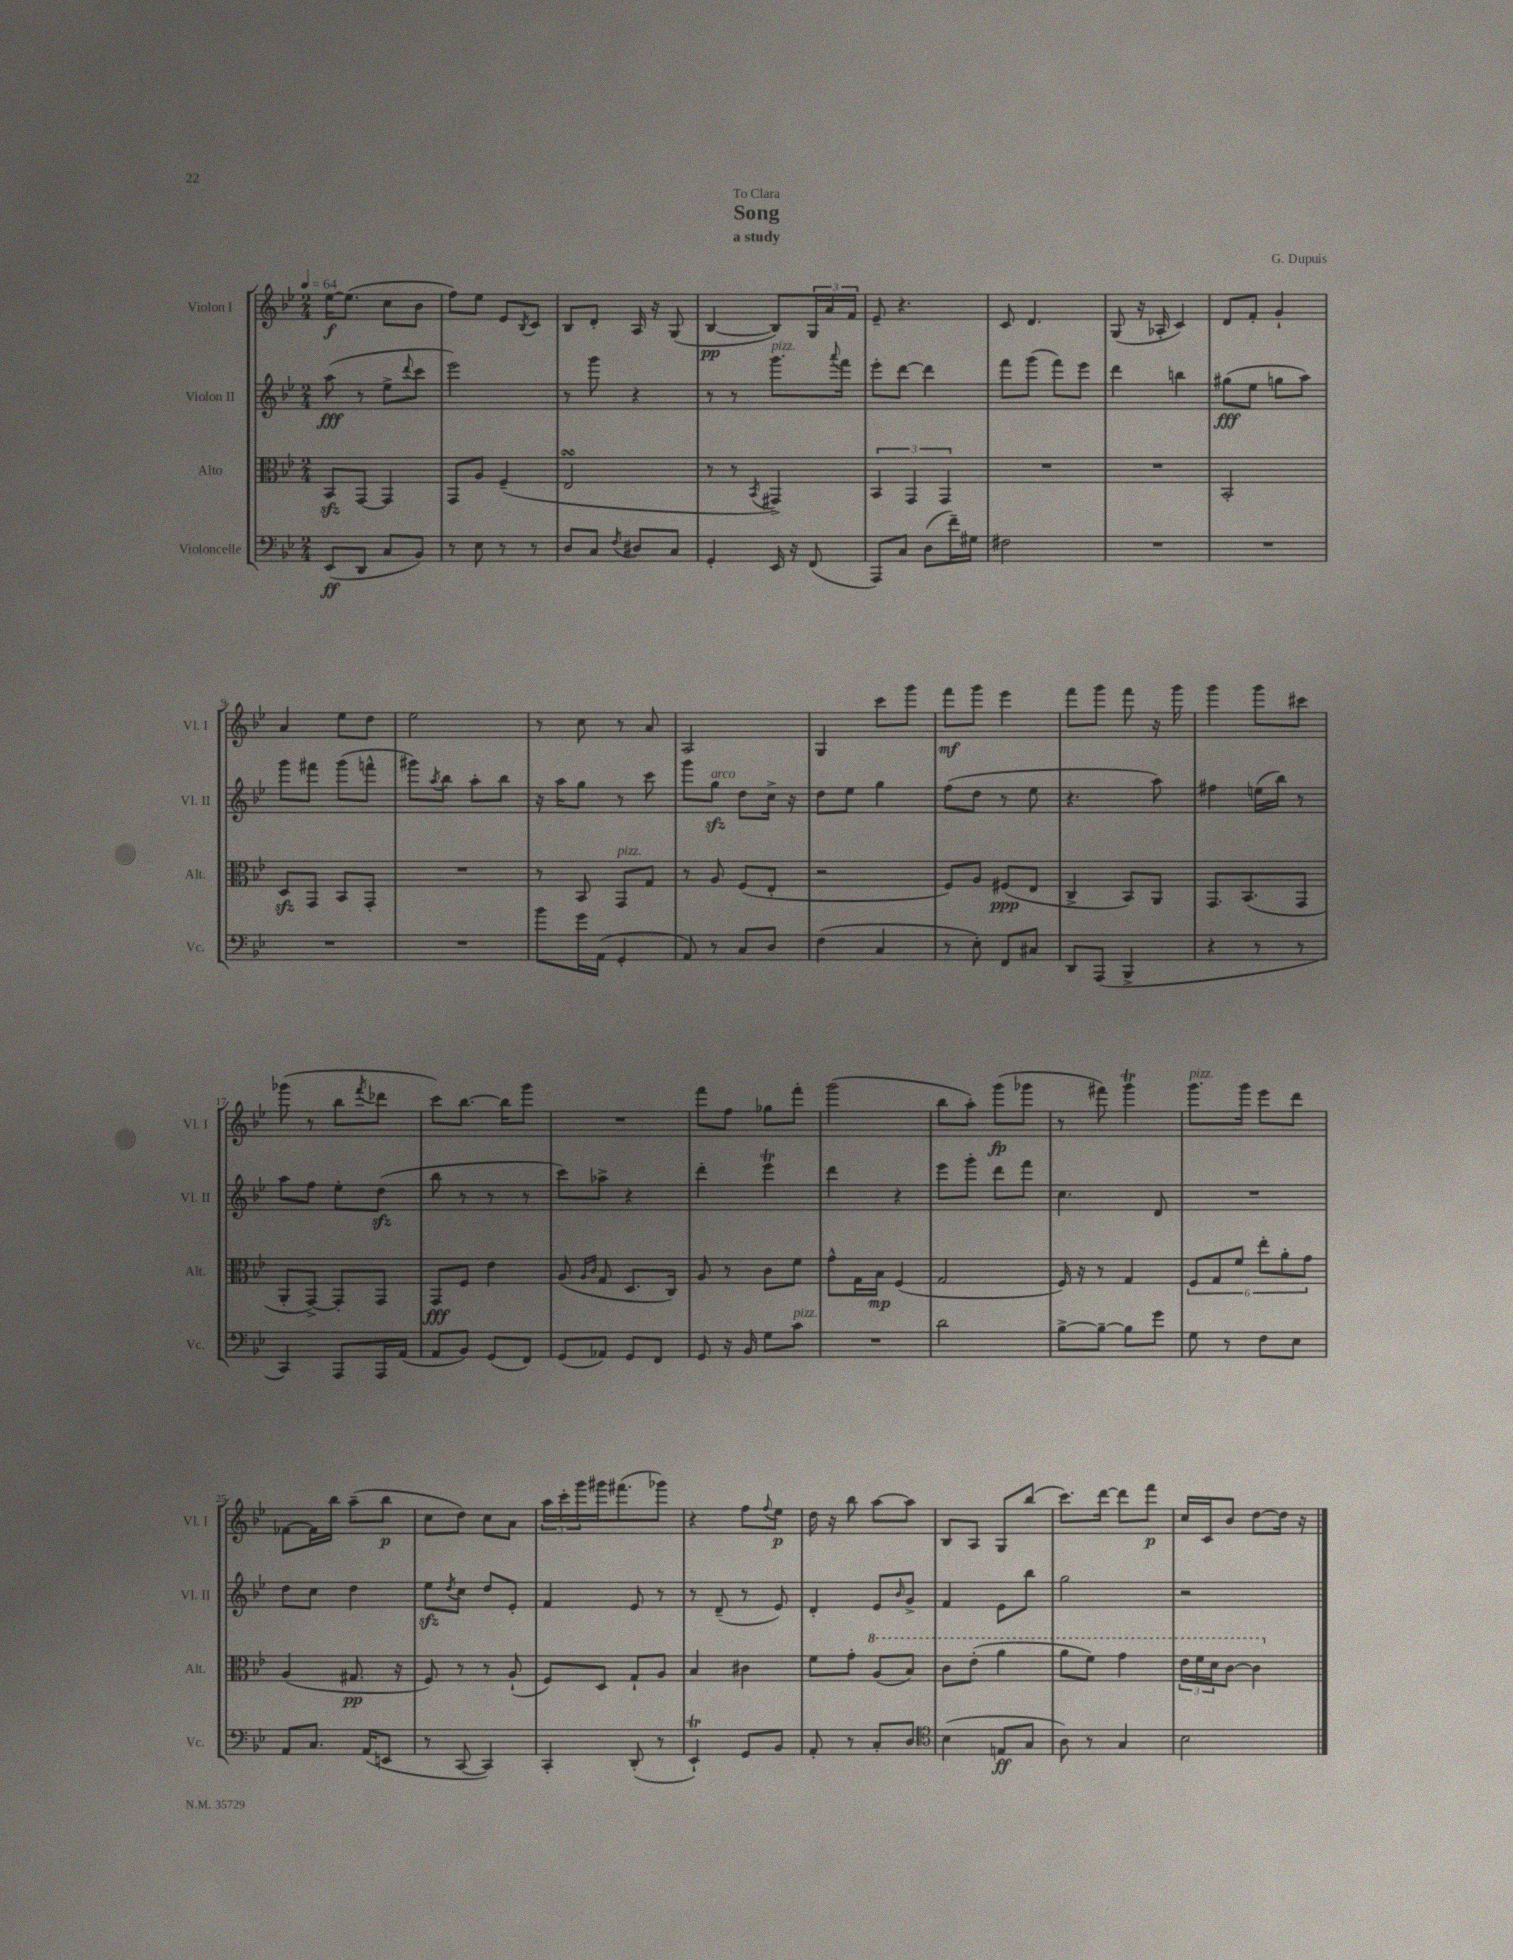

**kern	**dynam	**kern	**dynam	**kern	**dynam	**kern	**dynam
*part4	*part4	*part3	*part3	*part2	*part2	*part1	*part1
*staff4	*staff4	*staff3	*staff3	*staff2	*staff2	*staff1	*staff1
*I"Violoncelle	*	*I"Alto	*	*I"Violon II	*	*I"Violon I	*
*I'Vc.	*	*I'Alt.	*	*I'Vl. II	*	*I'Vl. I	*
*clefF4	*	*clefC3	*	*clefG2	*	*clefG2	*
*k[b-e-]	*	*k[b-e-]	*	*k[b-e-]	*	*k[b-e-]	*
*M2/4	*	*M2/4	*	*M2/4	*	*M2/4	*
*MM64	*	*MM64	*	*MM64	*	*MM64	*
=1	=1	=1	=1	=1	=1	=1	=1
(8EE-/L	ff	8BB-zz/L	.	(8aa\	fff	[16ee-\KL	f
.	.	.	.	.	.	(8.ee-\J]	.
8DD/J	.	[8GG/J	.	8r	.	.	.
8C/L	.	4GG/]	.	8ee-^\L	.	8cc\L	.
.	.	.	.	8qqddd/	.	.	.
8BB-/J)	.	.	.	8ccc\J	.	8b-\J	.
=2	=2	=2	=2	=2	=2	=2	=2
8r	.	8GG/L	.	2eee-\)	.	8ff\L)	.
8E-\	.	8A/J	.	.	.	8ee-\J	.
8r	.	(4F~/	.	.	.	8e-/L	.
.	.	.	.	.	.	8qB-/	.
8r	.	.	.	.	.	8c/J	.
=3	=3	=3	=3	=3	=3	=3	=3
8D/L	.	2E-sSSs/	.	8r	.	8B-/L	.
8C/J	.	.	.	8ggg\	.	8d'/J	.
8qF/	.	.	.	.	.	.	.
8D#X/L	.	.	.	4r	.	16A/	.
.	.	.	.	.	.	16r	.
8C/J	.	.	.	.	.	(8G/	.
=4	=4	=4	=4	=4	=4	=4	=4
4GG'/	.	8r	.	8r	.	[4B-/	pp
.	.	8r	.	8r	.	.	.
.	.	8qBB-/	.	.	.	.	.
!	!	!	!	!LO:TX:a:i:t=pizz.	!	!	!
16EE-/	.	4GG#X^/)	.	8.ggg\L	.	8B-/L])	.
16r	.	.	.	.	.	.	.
(8FF/	.	.	.	.	.	24G/L	.
.	.	.	.	.	.	24a/	.
.	.	.	.	8qqaaa/	.	.	.
.	.	.	.	16fff\Jk	.	.	.
.	.	.	.	.	.	24f/JJ	.
=5	=5	=5	=5	=5	=5	=5	=5
8AAA/L)	.	6BB-/	.	8eee-'\L	.	8e-~/	.
8C/J	.	.	.	[8ddd\J	.	4.r	.
.	.	6GG/	.	.	.	.	.
(8D\L	.	.	.	4ddd\]	.	.	.
.	.	6GG/	.	.	.	.	.
16f~\L)	.	.	.	.	.	.	.
16G#X\JJ	.	.	.	.	.	.	.
=6	=6	=6	=6	=6	=6	=6	=6
2F#X\	.	2r	.	8fff\L	.	8c/	.
.	.	.	.	(8ggg\J	.	4.d/	.
.	.	.	.	8fff\L)	.	.	.
.	.	.	.	8eee-\J	.	.	.
=7	=7	=7	=7	=7	=7	=7	=7
2r	.	2r	.	4ddd\	.	(8G/	.
.	.	.	.	.	.	16r	.
.	.	.	.	.	.	16A-X'/	.
.	.	.	.	4bbn\	.	4c/)	.
=8	=8	=8	=8	=8	=8	=8	=8
2r	.	2BB-'/	.	(8gg#X\L	fff	8d/L	.
.	.	.	.	8ee-\J	.	8f'/J	.
.	.	.	.	8ggn\L	.	4g`/	.
.	.	.	.	8aa\J)	.	.	.
!!LO:LB:g=z
=9	=9	=9	=9	=9	=9	=9	=9
2r	.	8Dzz/L	.	8ggg\L	.	4a/	.
.	.	8GG/J	.	8fff#X\J	.	.	.
.	.	8BB-/L	.	(8ggg\L	.	8ee-\L	.
.	.	8GG'/J	.	8fffn^^\J	.	8dd\J	.
=10	=10	=10	=10	=10	=10	=10	=10
2r	.	2r	.	8ggg#X\L)	.	2ee-\	.
.	.	.	.	8qaa/	.	.	.
.	.	.	.	8bb-\J	.	.	.
.	.	.	.	8aa'\L	.	.	.
.	.	.	.	8bb-\J	.	.	.
=11	=11	=11	=11	=11	=11	=11	=11
8b-\L	.	8r	.	16r	.	8r	.
.	.	.	.	16aa\KL	.	.	.
16g\L	.	8BB-/	.	8gg\J	.	8cc\	.
(16AA\JJ	.	.	.	.	.	.	.
!	!	!LO:TX:a:i:t=pizz.	!	!	!	!	!
4GG'/	.	8GG/L	.	8r	.	8r	.
.	.	8G/J	.	8ccc\	.	8a/	.
=12	=12	=12	=12	=12	=12	=12	=12
8AA/)	.	8r	.	8ggg\L	.	2A/	.
!	!	!	!	!LO:TX:a:i:t=arco	!	!	!
8r	.	8A/	.	8ggzz\J	.	.	.
8C/L	.	(8F/L	.	8dd\L	.	.	.
8D/J	.	8E-'/J	.	16cc^\Jk	.	.	.
.	.	.	.	16r	.	.	.
=13	=13	=13	=13	=13	=13	=13	=13
(4F\	.	2r	.	8dd\L	.	4G/	.
.	.	.	.	8ee-\J	.	.	.
4C/	.	.	.	4gg\	.	8ccc\L	.
.	.	.	.	.	.	8ggg\J	.
=14	=14	=14	=14	=14	=14	=14	=14
8r	.	8F/L)	.	(8ff\L	.	8fff\L	mf
8E-'\)	.	8A/J	.	8dd\J	.	8ggg\J	.
8FF/L	.	(8F#X/L	ppp	8r	.	4eee-\	.
8C#X/J	.	8E-/J	.	8ee-\	.	.	.
=15	=15	=15	=15	=15	=15	=15	=15
8DD/L	.	4C^/	.	4.r	.	8fff\L	.
(8AAA/J	.	.	.	.	.	8ggg\J	.
4BBB-^/	.	8BB-/L)	.	.	.	8fff\	.
.	.	8AA/J	.	8aa\)	.	16r	.
.	.	.	.	.	.	16ggg\	.
=16	=16	=16	=16	=16	=16	=16	=16
4r	.	8.GG/L	.	4ff#X\	.	4ggg\	.
.	.	(8.BB-/	.	.	.	.	.
8r	.	.	.	(16een\LL	.	8ggg\L	.
.	.	.	.	16bb-\JJ)	.	.	.
8r	.	8GG/J	.	8r	.	8ccc#X\J	.
!!LO:LB:g=z
=17	=17	=17	=17	=17	=17	=17	=17
4CC/)	.	8AA'/L	.	8aa\L	.	(8ggg-X\	.
.	.	[8GG^/J)	.	8ff\J	.	8r	.
8AAA/L	.	8GG'/L]	.	8ee-'\L	.	8bb-\L	.
.	.	.	.	.	.	8qfff/	.
16AAA/L	.	8GG/J	.	(8ddzz\J	.	8ddd-X\J	.
(16AA/JJ	.	.	.	.	.	.	.
=18	=18	=18	=18	=18	=18	=18	=18
8AA/L	.	8GG/L	fff	8bb-\	.	8ccc\L)	.
8BB-/J)	.	8F/J	.	8r	.	[8.bb-\J	.
(8GG/L	.	4e-\	.	8r	.	.	.
.	.	.	.	.	.	16bb-\KL]	.
8FF/J)	.	.	.	8r	.	8ggg\J	.
=19	=19	=19	=19	=19	=19	=19	=19
(8GG/L	.	(8A/	.	8ccc\L)	.	2r	.
.	.	16qqA/LL	.	.	.	.	.
.	.	16qqc/JJ	.	.	.	.	.
8AA-X/J)	.	8G/	.	8aa-X^\J	.	.	.
8GG/L	.	8.D/L	.	4r	.	.	.
8FF/J	.	.	.	.	.	.	.
.	.	16C/Jk)	.	.	.	.	.
=20	=20	=20	=20	=20	=20	=20	=20
8GG/	.	8A/	.	4ddd'\	.	8fff\L	.
16r	.	8r	.	.	.	8ff\J	.
16BB-/	.	.	.	.	.	.	.
8G\L	.	8c\L	.	4eee-T\	.	8gg-X\L	.
!LO:TX:a:i:t=pizz.	!	!	!	!	!	!	!
8c\J	.	8f\J	.	.	.	8fff'\J	.
=21	=21	=21	=21	=21	=21	=21	=21
2r	.	8g^^\L	.	4ddd\	.	(2ggg\	.
.	.	16G\L	.	.	.	.	.
.	.	16B-\JJ	mp	.	.	.	.
.	.	(4F/	.	4r	.	.	.
=22	=22	=22	=22	=22	=22	=22	=22
2d\	.	2G/	.	8eee-\L	.	8bb-\L	.
.	.	.	.	8ggg'\J	.	8aa'\J)	.
.	.	.	.	8ddd\L	.	(8ggg\L	fp
.	.	.	.	8fff\J	.	8ggg-X\J	.
=23	=23	=23	=23	=23	=23	=23	=23
[8B-^\L	.	16F/)	.	4.cc\	.	8r	.
.	.	16r	.	.	.	.	.
8B-~\J_	.	8r	.	.	.	8fff#X\)	.
8B-\L]	.	4G/	.	.	.	4gggT\	.
8g\J	.	.	.	8d/	.	.	.
=24	=24	=24	=24	=24	=24	=24	=24
!	!	!	!	!	!	!LO:TX:a:i:t=pizz.	!
8G\	.	12F/L	.	2r	.	8.ggg\L	.
.	.	12G/	.	.	.	.	.
8r	.	.	.	.	.	.	.
.	.	12f/J	.	.	.	.	.
.	.	.	.	.	.	16ggg\Jk	.
8F\L	.	12ee-'\L	.	.	.	8eee-\L	.
.	.	12a'\	.	.	.	.	.
8E-\J	.	.	.	.	.	8ddd\J	.
.	.	12g\J	.	.	.	.	.
!!LO:LB:g=z
=25	=25	=25	=25	=25	=25	=25	=25
8AA/L	.	(4A/	.	8dd\L	.	[8f-X\L	.
8.C/J	.	.	.	8cc\J	.	16f-\L]	.
.	.	.	.	.	.	16bb-\JJ	.
.	.	8.G#X/	pp	4dd\	.	(8aa~\L	.
(16AA/KL	.	.	.	.	.	.	.
8EEn/J	.	.	.	.	.	8bb-\J	p
.	.	16r	.	.	.	.	.
=26	=26	=26	=26	=26	=26	=26	=26
8r	.	8F/)	.	8ee-zz\L	.	8cc\L	.
.	.	.	.	8qdd/	.	.	.
[8CC/	.	8r	.	8cc\J	.	8dd\J)	.
4CC/])	.	8r	.	8dd/L	.	8cc\L	.
.	.	(8A`/	.	8e-'/J	.	8a\J	.
=27	=27	=27	=27	=27	=27	=27	=27
4CC'/	.	8F/L)	.	4f/	.	24aa\LL	.
.	.	.	.	.	.	24ccc'\	.
.	.	.	.	.	.	24ggg\	.
.	.	8D/J	.	.	.	16ggg#X\J	.
.	.	.	.	.	.	(8.fff#X\	.
(8DD'/	.	8G`/L	.	8e-/	.	.	.
8r	.	8A/J	.	8r	.	8ggg-X\J)	.
=28	=28	=28	=28	=28	=28	=28	=28
4EE-T`/)	.	4B-/	.	8r	.	4r	.
.	.	.	.	(8d~/	.	.	.
8GG/L	.	4c#X\	.	8r	.	8ff\L	.
.	.	.	.	.	.	8qqff/	.
8BB-/J	.	.	.	8e-/)	.	8ee-\J	p
=29	=29	=29	=29	=29	=29	=29	=29
8AA'/	.	8f\L	.	4d'/	.	16dd\	.
.	.	.	.	.	.	16r	.
8r	.	8g'\J	.	.	.	8bb-\	.
*	*	*8va	*	*	*	*	*
8C'/L	.	(8a/L	.	8e-/L	.	[8aa\L	.
.	.	.	.	16qqb-/	.	.	.
8D/J	.	8b-/J)	.	8g^/J	.	8aa\J]	.
=30	=30	=30	=30	=30	=30	=30	=30
*clefC4	*	*	*	*	*	*	*
(4B-\	.	8cc\L	.	4f/	.	8B-/L	.
.	.	(8ee-'\J	.	.	.	8A/J	.
8En/L	ff	4aa\	.	8e-\L	.	8G/L	.
8G/J	.	.	.	8bb-\J	.	(8bb-/J	.
=31	=31	=31	=31	=31	=31	=31	=31
8A\)	.	8aa\L	.	2gg\	.	8.ccc\L)	.
8r	.	8ff\J)	.	.	.	.	.
.	.	.	.	.	.	[16ddd\Jk	.
4G/	.	4gg\	.	.	.	8ddd\L]	.
.	.	.	.	.	.	8fff\J	p
=32	=32	=32	=32	=32	=32	=32	=32
2B-\	.	24ee-\LL	.	2r	.	16cc/LL	.
.	.	24ff\	.	.	.	.	.
.	.	.	.	.	.	16c/J	.
.	.	24dd\J	.	.	.	.	.
.	.	[8cc\J	.	.	.	8b-/J	.
.	.	4cc\]	.	.	.	[8dd\L	.
.	.	.	.	.	.	16dd\Jk]	.
.	.	.	.	.	.	16r	.
*	*	*X8va	*	*	*	*	*
==	==	==	==	==	==	==	==
*-	*-	*-	*-	*-	*-	*-	*-
